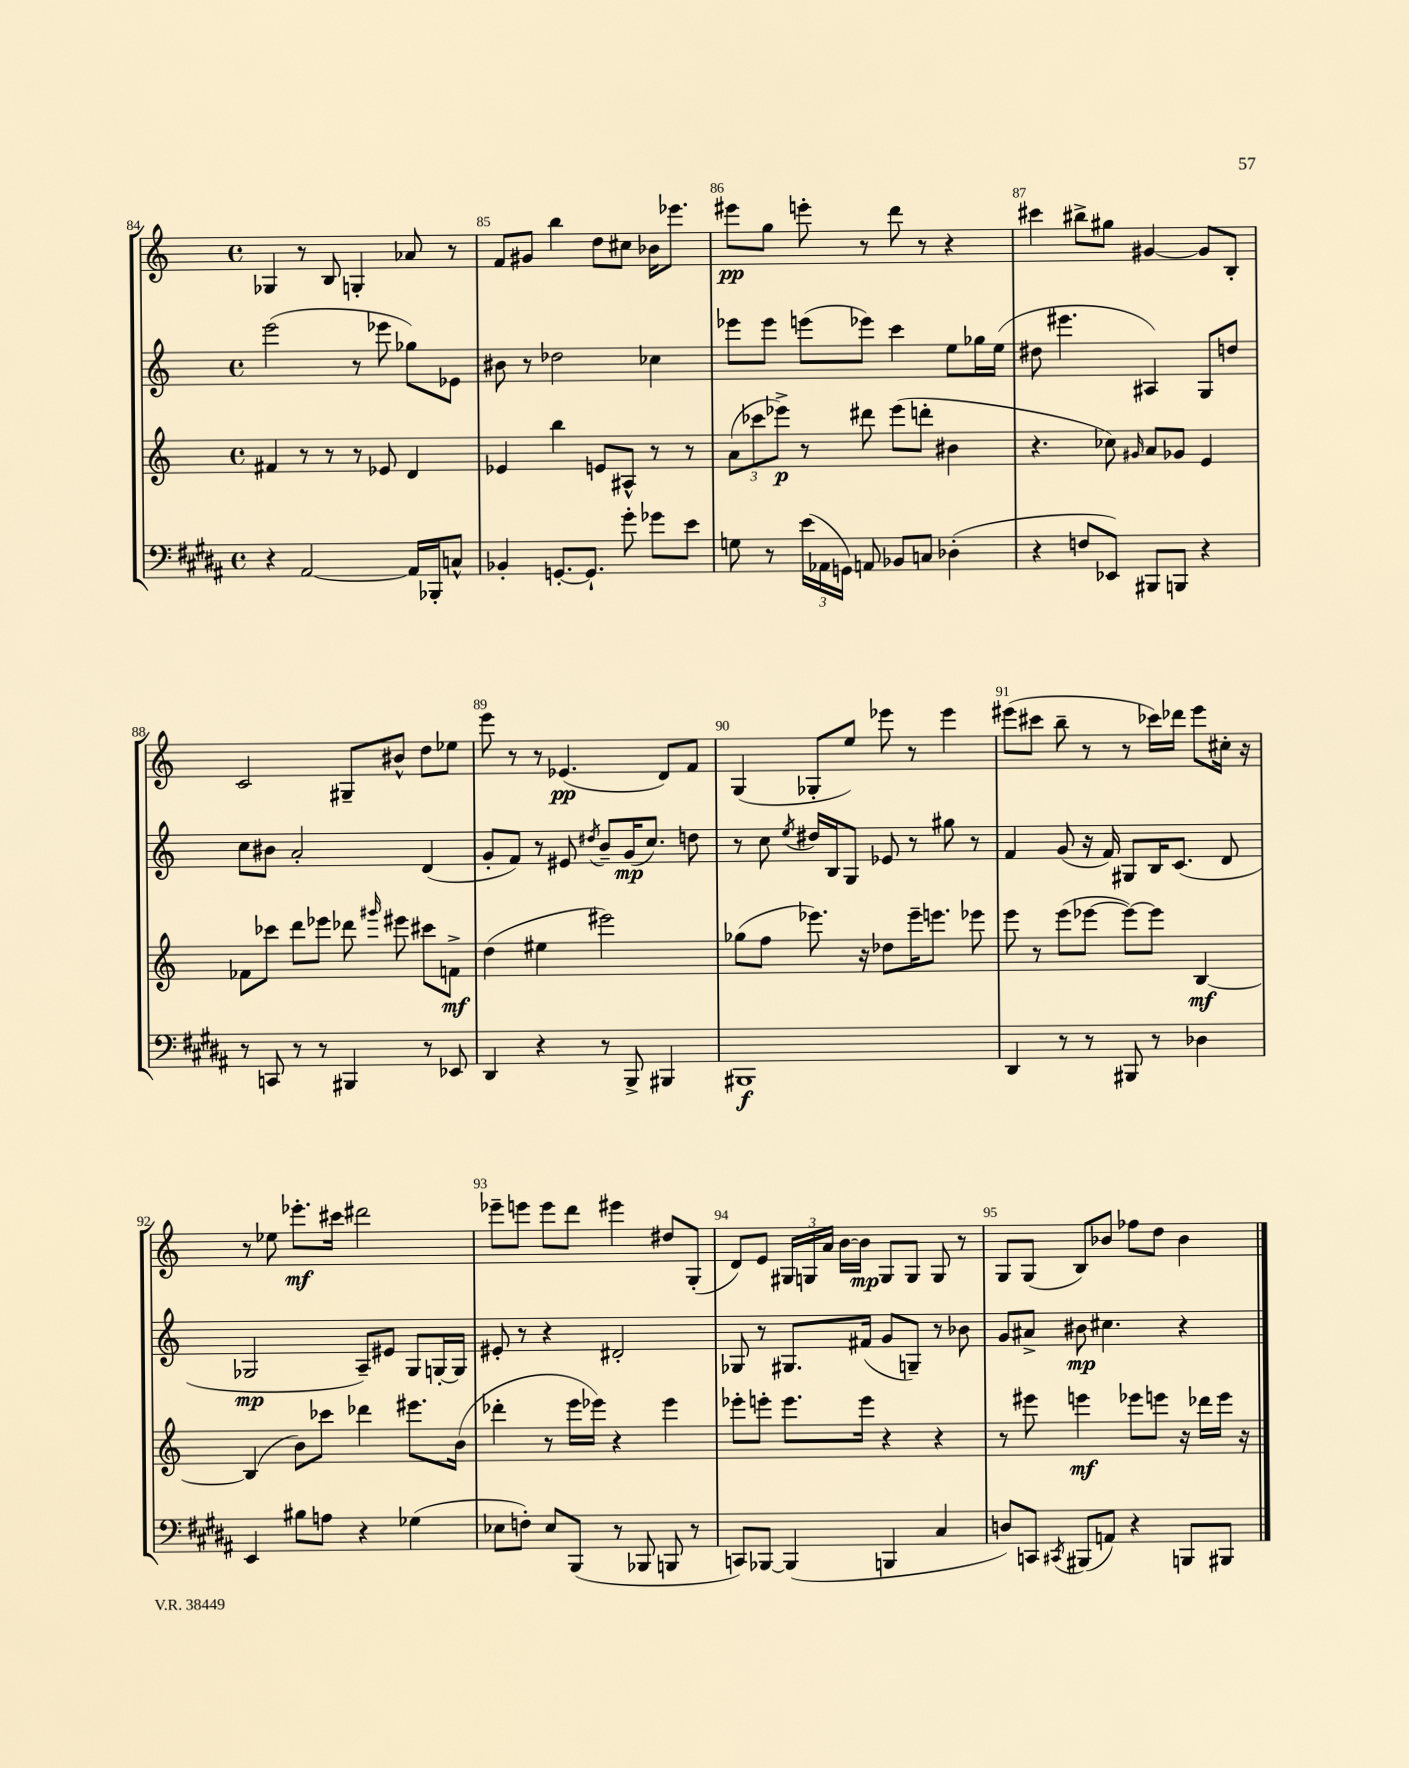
<<
\new StaffGroup <<
\new Staff = "s0" {
    \clef treble \key c \major \defaultTimeSignature \time 4/4
    \autoBeamOff ges4 r8 b8 g4-. aes'8 r8 |
    f'8[ gis'8] b''4 d''8[ cis''8] bes'16[ ees'''8.] |
    eis'''8[\pp g''8] e'''8-. r8 d'''8 r8 r4 |
    cis'''4 bis''8[-> gis''8] gis'4~ gis'8[ b8]-. |
    c'2 gis8[-- bis'8]-^ d''8[ ees''8] |
    e'''8 r8 r8 ees'4.\pp( d'8[) f'8] |
    g4( ges8[-. e''8]) ees'''8 r8 ees'''4 |
    eis'''8[( cis'''8] b''8-- r8 r8 ces'''16[) des'''16] eis'''8[ cis''16]-. r16 |
    r8 ees''8 ees'''8.[-.\mf cis'''16] dis'''2 |
    ees'''8[-- e'''8] e'''8[ d'''8] eis'''4 dis''8[ g8]-.( |
    d'8[) e'8] \tuplet 3/2 { gis16[ g16 a'16] } b'16[~ b'16]\mp g8[ g8] g8 r8 |
    g8[ g8]( b8[) bes'8] fes''8[ d''8] bes'4 \bar "|." |
}
\new Staff = "s1" {
    \clef treble \key c \major \defaultTimeSignature \time 4/4
    \autoBeamOff e'''2( r8 ees'''8 ges''8[) ees'8] |
    bis'8 r8 des''2 ces''4 |
    ees'''8[ ees'''8] e'''8[( ees'''8]) c'''4 e''8[ ges''16 e''16]( |
    dis''8 eis'''4. ais4) g8[ d''8] |
    c''8[ bis'8] a'2-. d'4( |
    g'8[-. f'8]) r8 eis'8 \acciaccatura { dis''8 } b'8[-- g'16\mp( c''8.]) d''8 |
    r8 c''8 \acciaccatura { e''8 } dis''16[ b16 g8] ees'8 r8 gis''8 r8 |
    f'4 g'8( r16 f'16) gis8[ b16 c'8.]( d'8 |
    ges2\mp a8[--) eis'8] ges8[ g16~-. g16] |
    eis'8-. r8 r4 dis'2-. |
    ges8 r8 gis8.[ fis'16]( g'8[ g8]--) r8 bes'8 |
    g'8[ ais'8]-> bis'8\mp cis''4. r4 \bar "|." |
}
\new Staff = "s2" {
    \clef treble \key c \major \defaultTimeSignature \time 4/4
    \autoBeamOff fis'4 r8 r8 r8 ees'8 d'4 |
    ees'4 b''4 e'8[ ais8]-^ r8 r8 |
    \tuplet 3/2 { a'8[( ces'''8 ees'''8]->\p) } r8 dis'''8 ees'''8[( d'''8]-. bis'4 |
    r4. ces''8) \grace { gis'16 } a'8[ ges'8] e'4 |
    fes'8[ ces'''8] d'''8[ ees'''8] des'''8 \grace { gis'''16 } eis'''8 cis'''8[ f'8]->\mf |
    d''4( eis''4 eis'''2) |
    ges''8[( f''8] ees'''8.) r16 des''8[ ees'''16-- e'''8.] ees'''8 |
    e'''8 r8 e'''8[( ees'''8]~ ees'''8[~) ees'''8] b4~\mf |
    b4( b'8[) ces'''8] des'''4 eis'''8.[ b'16]( |
    des'''4-. r8 e'''16[ ees'''16]) r4 ees'''4 |
    ees'''8[-. e'''8]-. e'''8.[ e'''16] r4 r4 |
    r8 eis'''8 e'''4\mf ees'''8[ e'''8] r16 des'''16[ e'''16] r16 \bar "|." |
}
\new Staff = "s3" {
    \clef bass \key b \major \defaultTimeSignature \time 4/4
    \autoBeamOff r4 ais,2~ ais,16[ bes,,16-. c8]-^ |
    bes,4-. g,8.[~-. g,8.]-! gis'8-. ges'8[ e'8] |
    g8 r8 \tuplet 3/2 { e'16[( aes,16 g,16]) } a,8 bes,8[ c8] des4-.( |
    r4 f8[ ees,8]) bis,,8[ b,,8] r4 |
    r8 c,8 r8 r8 bis,,4 r8 ees,8 |
    dis,4 r4 r8 b,,8-> bis,,4 |
    bis,,1\f |
    dis,4 r8 r8 bis,,8 r8 des4 |
    e,4 bis8[ a8] r4 ges4( |
    ees8[ f8]-.) ees8[ b,,8]( r8 bes,,8 b,,8 r8 |
    c,8[) bes,,8]~ bes,,4( b,,4 cis4 |
    d8[) c,8] \acciaccatura { cis,8 } bis,,8[( a,8]) r4 b,,8[ bis,,8] \bar "|." |
}
>>
>>
\layout { \context { \Score currentBarNumber = #84 \override BarNumber.break-visibility = ##(#f #t #t) barNumberVisibility = #all-bar-numbers-visible } }
